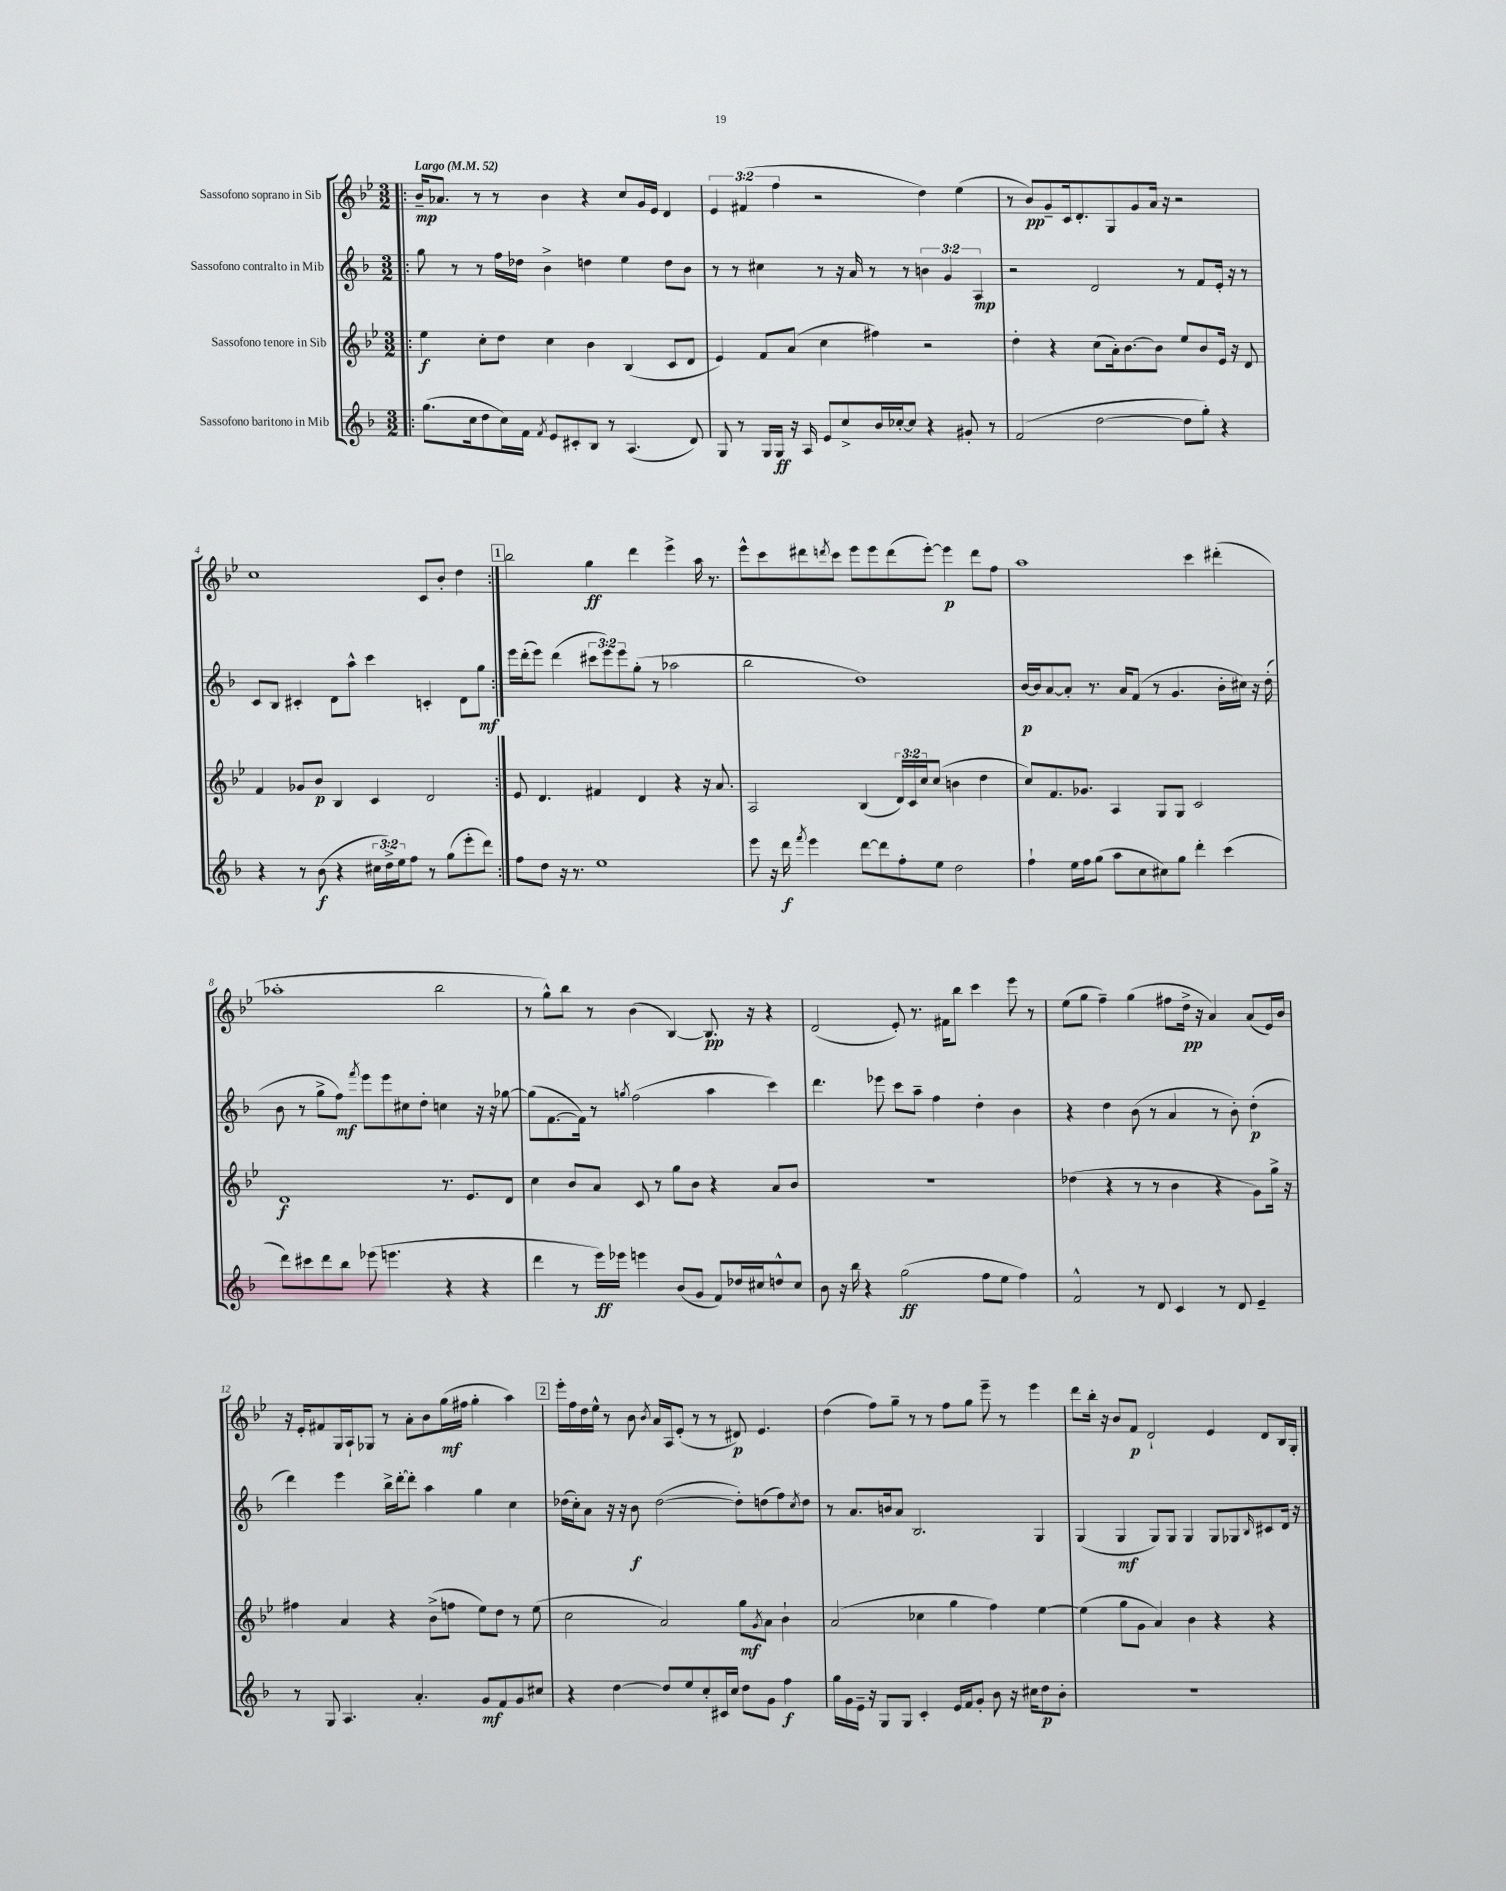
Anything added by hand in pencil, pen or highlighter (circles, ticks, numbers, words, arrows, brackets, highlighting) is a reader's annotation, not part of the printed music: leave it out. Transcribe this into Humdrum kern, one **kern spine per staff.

**kern	**kern	**kern	**kern
*staff4	*staff3	*staff2	*staff1
*clefG2	*clefG2	*clefG2	*clefG2
*k[b-]	*k[b-e-]	*k[b-]	*k[b-e-]
*M3/2	*M3/2	*M3/2	*M3/2
*MM52	*MM52	*MM52	*MM52
=!|:	=!|:	=!|:	=!|:
(8.gg\L	4ee-\	8gg\	16b-~/LK
.	.	.	8.a-/J
.	.	8r	.
16cc\k	.	.	.
8dd\	8cc'\L	8r	8r
16cc\L)	8dd\J	16ff\LL	8r
16f\JJ	.	16dd-\JJ	.
8qf/	.	.	.
8e/L	4cc\	4b-^\	4b-\
8c#'/	.	.	.
8B-/J	4b-\	4dd\	4r
8r	.	.	.
(4.A/	(4B-/	4ee\	8cc/L
.	.	.	16g/L
.	.	.	16e-/JJ
.	8c/L	8dd\L	4d/
8d/)	8d/J	8b-\J	.
=	=	=	=
8G/	4e-/)	8r	6e-/
8r	.	8r	.
.	.	.	(6f#/
16G/LL	8f/L	4cc#\	.
16G/JJ	.	.	.
.	.	.	6ff\
16r	(8a/J	.	.
16A/	.	.	.
8e/L	4cc\	8r	2r
8cc^/	.	16r	.
.	.	16a/	.
16b-/L	4ff#\)	8r	.
[16cc-'/J	.	.	.
8cc-/]J	.	8r	.
4r	2r	6b\	4dd\)
.	.	6g/	.
8g#'/	.	.	(4ee-\
.	.	6A/	.
8r	.	.	.
=	=	=	=
(2f/	4dd'\	2r	8r
.	.	.	8b-/L)
.	4r	.	8g~/
.	.	.	16c/k
.	.	.	8.d'/
[2dd\	(8cc\L	2d/	.
.	16a'\k)	.	8G/
.	[8.b-\	.	.
.	.	.	8g/
.	8b-\]J	.	16a/Jk
.	.	.	16r
8dd\]L	8ee-/L	8r	2r
8gg'\J)	8b-/	8f/L	.
4r	16e-/Jk	16e'/Jk	.
.	16r	16r	.
.	8d/	8r	.
=	=	=	=
4r	4f/	8c/L	1cc
.	.	8B-/J	.
8r	8g-/L	4c#'/	.
(8b-\	8b-/J	.	.
4r	4B-/	8d\L	.
.	.	8aa^^\J	.
24cc#\LL	4c/	4ccc\	.
24dd^\)	.	.	.
24ee\J	.	.	.
8ff\J	.	.	.
8r	2d/	4c'/	8c/L
(8gg\L	.	.	8b-'/J
8eee'\	.	8d\L	4dd\
8ddd\J)	.	8gg\J	.
=:|!	=:|!	=:|!	=:|!
8ff\L	8e-/	16eee\LL	2bb-\
.	.	(16ddd'\J	.
8dd\J	4.d/	8eee\J)	.
16r	.	(4ddd\	.
8.r	.	.	.
1ee	4f#/	12ccc#\L	4gg\
.	.	12eee\)	.
.	.	12eee\	.
.	4d/	(8gg'\J	4ddd\
.	.	8r	.
.	4r	2aa-\	4eee-^\
.	16r	.	16aa\
.	8.a/	.	8.r
=	=	=	=
8eee\	2A/	2bb-\	8eee-^^\L
16r	.	.	8ccc\
16ddd\	.	.	.
8qfff/	.	.	.
4eee\	.	.	8ddd#\
.	.	.	8qddd/
.	.	.	8ccc\J
[8ddd\L	(4B-/	1dd)	8eee-\L
8ddd\]	.	.	8eee-\
8ff'\	24d/LL)	.	(8ddd\
.	24c/	.	.
.	24cc/J	.	.
8ee\J	(8cc/J	.	[8eee-'\J)
2dd\	4b\	.	4eee-\]
.	4dd\	.	8ddd\L
.	.	.	8ff\J
=	=	=	=
4ff`\	8cc/L)	[16b-/LL	1aa
.	.	16b-/]J	.
.	8.f/	[8a/	.
16ee\LL	.	8a'/]J	.
16ff\J	8.g-/J	.	.
(8gg\J	.	8.r	.
8aa\L	4A/	.	.
.	.	16a/LK	.
8cc\	.	(8f/J	.
8cc#\)	8G/L	8r	.
8gg\J	8G/J	4.g/	.
4ddd'\	2c/	.	4ccc\
(4ccc\	.	16b-'\LL	(4ddd#'\
.	.	16cc#\JJ)	.
.	.	16r	.
.	.	(16dd'\	.
=	=	=	=
8ddd\L)	1d	8b-\	1aa-'
8ccc#\	.	8r	.
8ddd\	.	8gg^\L	.
8bb-\J	.	8ff\J)	.
.	.	8qfff/	.
(8eee-\	.	8eee\L	.
4.eee\	.	8eee\	.
.	.	8cc#\	.
.	.	8dd'\J	.
4r	8.r	4cc\	2bb-\
.	8.e-/L	.	.
4r	.	16r	.
.	.	16r	.
.	8d/J	[8gg-\	.
=	=	=	=
4ddd\	4cc\	(8gg-\]L	8r
.	.	[8.f\	8gg^^\L)
8r	8b-/L	.	8bb-\J
.	.	16f\]Jk)	.
16eee\LL)	8a/J	8r	8r
16eee-\JJ	.	.	.
.	.	8qgg/	.
4eee\	8c/	(2ff\	(4b-\
.	8r	.	.
(8b-/L	8gg\L	.	[4B-/)
8g/J	8b-\J	.	.
8f/L)	4r	4aa\	8.B-/]
16dd-/L	.	.	.
16cc#/J	.	.	16r
8dd^^/	8a/L	4ccc\)	4r
8cc#/J	8b-/J	.	.
=	=	=	=
8b-\	1.r	4.ddd\	(2d/
16r	.	.	.
16bb-\	.	.	.
4r	.	.	.
.	.	8eee-\	.
(2gg\	.	8ccc\L	8e-'/)
.	.	8aa~\J	8.r
.	.	4ff\	.
.	.	.	16f#\LK
.	.	.	8bb-\J
8ff\L	.	4dd'\	4ccc\
8ee\J	.	.	.
4ff\)	.	4b-\	8eee-\
.	.	.	8r
=	=	=	=
2f^^/	(4dd-\	4r	(8ee-\L
.	.	.	8gg\J
.	4r	4dd\	4ff~\)
8r	8r	(8b-\	(4gg\
8d/	8r	8r	.
4c/	4b-\	4a/	8ff#\L
.	.	.	16dd^\Jk
.	.	.	16r
8r	4r	8r	4a/)
8d/	.	8b-'\)	.
4e~/	8g\L)	(4dd'\	(8a/L
.	16gg^\Jk	.	16e-/L)
.	16r	.	16b-/JJ
=	=	=	=
8r	4ff#\	4ddd\)	16r
.	.	.	16e-'/LK
8G/	.	.	8f#/
4.A/	4a/	4eee\	16G/L
.	.	.	16A`/J
.	.	.	8G-/J
.	4r	16bb-^\LL	8r
.	.	[16ddd'\J	.
4.a'/	.	8ddd'\]J	8a'\L
.	(8b-^\L	4aa\	8b-\
.	8ff\J	.	(16gg\L
.	.	.	16ff#\JJ
8g/L	8ee-\L)	4gg\	4gg'\
8f/	8dd\J	.	.
8g/	8r	4cc\	4aa\)
8cc#/J	(8ee-\	.	.
=	=	=	=
4r	2cc\	(16dd-\LL	16eee-'\LL
.	.	16cc'\J)	16ff\
.	.	8a\J	16dd\
.	.	.	16ee-^^\JJ
[4dd\	.	16r	8r
.	.	16r	.
.	.	8b-\	8b-\
.	.	.	8qb-/
8dd/]L	2a/)	([2dd-\	16a/LL
.	.	.	16A/J
8ee/	.	.	(8e-'/J
8cc'/	.	.	8r
16c#/L	.	.	8r
16cc/JJ	.	.	.
8dd\L	8gg\L	8dd-'\]L)	8d#/)
.	8qg/	.	.
8g\J	8a\J	(8dd\	4.e-/
4ff\	4b-`\	8ff\)	.
.	.	8qcc/	.
.	.	8dd\J	.
=	=	=	=
16gg\LL	(2a/	8r	(4dd\
16g\	.	.	.
16e~\JJ	.	8.a/L	.
16r	.	.	.
8G/L	.	.	8ff\L)
.	.	16b/k	.
8G/J	.	8a/J	8gg~\J
4c'/	4cc-\	2.B-/	8r
.	.	.	8r
16e/LL	4gg\	.	8ff\L
16f/J	.	.	.
8g'/J	.	.	8gg\J
8b-\	4ff\)	.	8eee-~\
16r	.	.	8r
16cc#\LK	.	.	.
8dd\	[4ee-\	4G/	4eee-\
8b-'\J	.	.	.
=	=	=	=
1.r	(4ee-\]	(4G/	8ddd\L
.	.	.	16bb-'\Jk
.	.	.	16r
.	8gg\L	4G/	8b-/L
.	8g\J	.	8f/J
.	4a/)	8G/L)	2d`/
.	.	8G/J	.
.	4b-\	4G/	.
.	4r	8G/L	4e-/
.	.	8G-/	.
.	.	16qqB-/	.
.	4r	8c#/	8d/L
.	.	16d/Jk	16B-/L
.	.	16r	16G'/JJ
==	==	==	==
*-	*-	*-	*-
